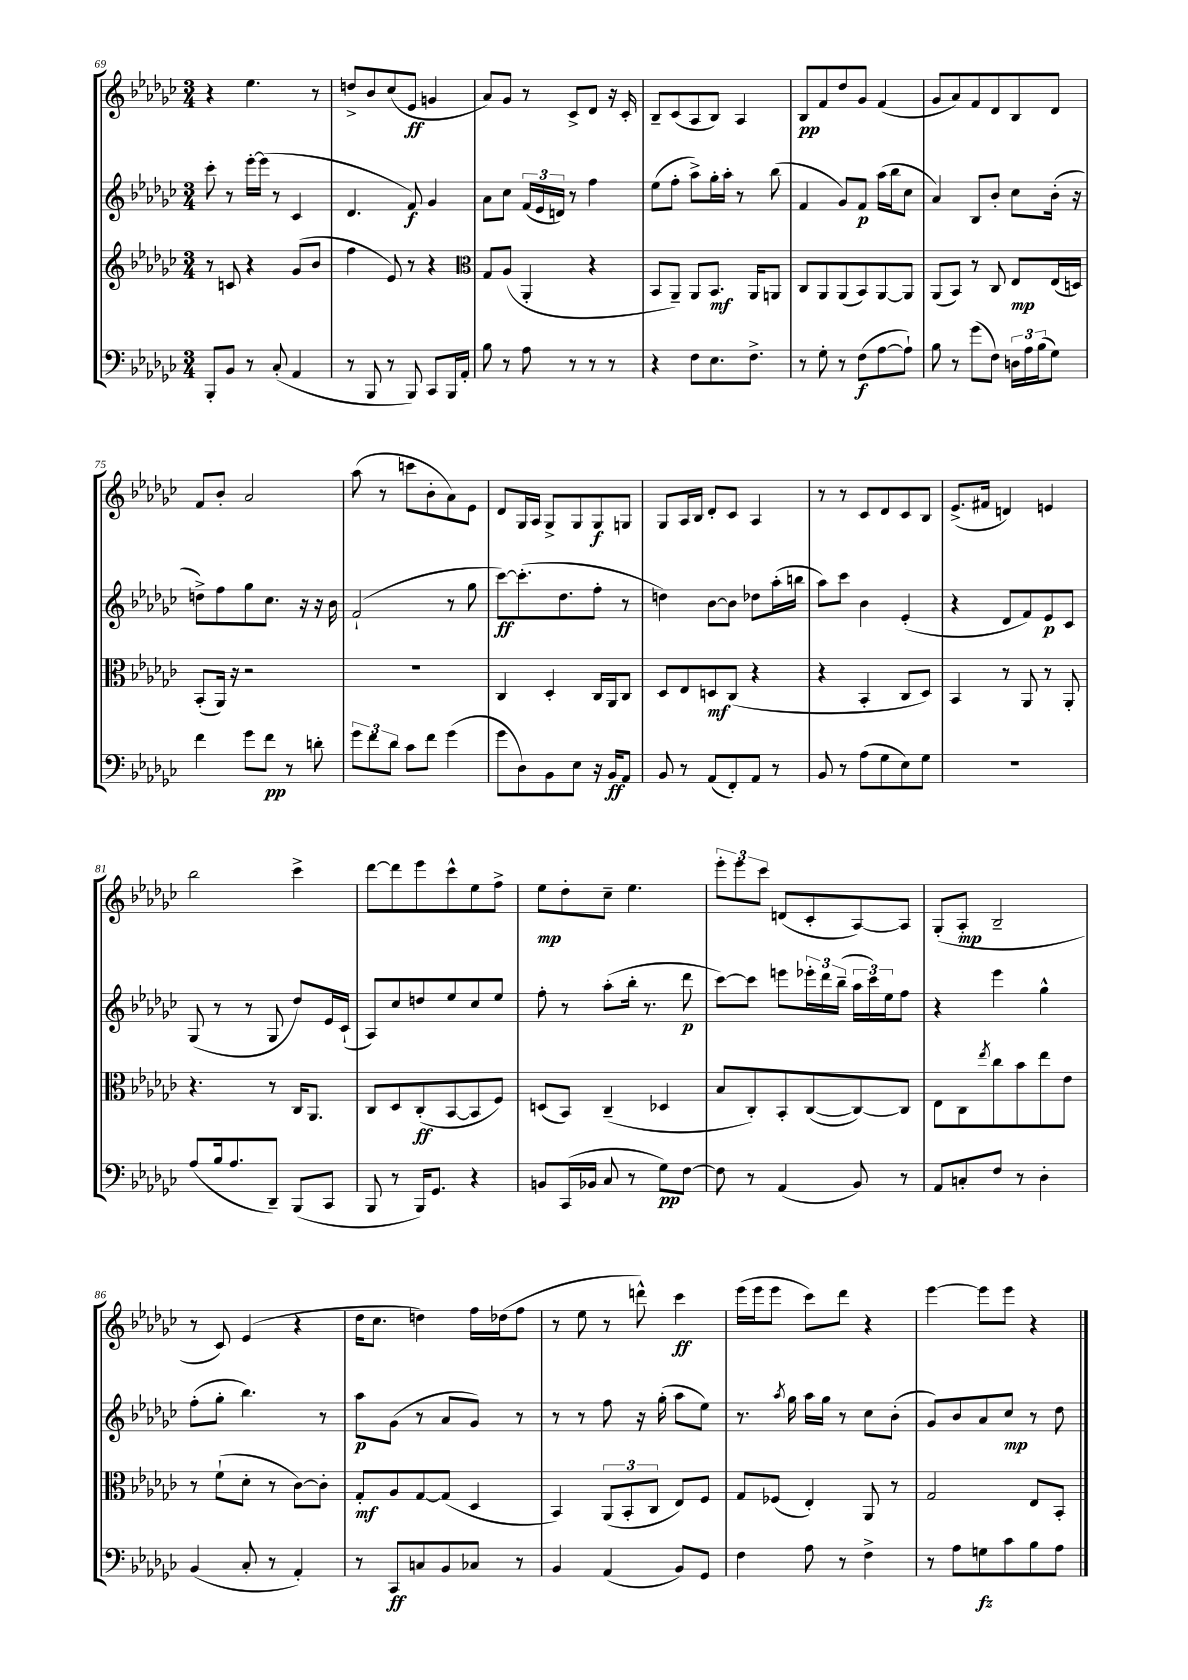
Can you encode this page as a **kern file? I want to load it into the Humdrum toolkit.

**kern	**kern	**kern	**kern
*staff4	*staff3	*staff2	*staff1
*clefF4	*clefG2	*clefG2	*clefG2
*k[b-e-a-d-g-c-]	*k[b-e-a-d-g-c-]	*k[b-e-a-d-g-c-]	*k[b-e-a-d-g-c-]
*M3/4	*M3/4	*M3/4	*M3/4
8BBB-'/L	8r	8ccc-'\	4r
8BB-/J	8c/	8r	.
8r	4r	[16eee-'\LL	4.ee-\
.	.	(16eee-\]JJ	.
(8C-'/	.	8r	.
4AA-/	(8g-/L	4c-/	.
.	8b-/J	.	8r
=	=	=	=
8r	4ff\	4.d-/	8dd^/L
8BBB-/	.	.	8b-/
8r	8e-/)	.	(8cc-/
8BBB-/)	8r	8f/)	8e-/J
8CC-/L	4r	4g-/	4g/
16BBB-/L	.	.	.
16AA-'/JJ	.	.	.
=	=	=	=
*	*clefC3	*	*
8B-\	8G-/L	8a-\L	8a-/L)
8r	(8A-/J	8cc-\J	8g-/J
8A-\	4AA-'/	(24f/LL	8r
.	.	24e-/	.
.	.	24d/JJ)	.
8r	.	8r	8c-^/L
8r	4r	4ff\	8d-/J
8r	.	.	16r
.	.	.	16c-'/
=	=	=	=
4r	8BB-/L	(8ee-\L	8B-~/L
.	8AA-~/J)	8ff'\J	(8c-/
8F\L	8AA-/L	8aa-^\L)	8A-/
8.E-\	8.BB-/J	16gg-'\L	8B-/J)
.	.	16aa-'\JJ	.
.	.	8r	4A-/
8.F^\J	16AA-/LK	.	.
.	8AA/J	(8bb-\	.
=	=	=	=
8r	8C-/L	4f/	8B-/L
8G-'\	8AA-/	.	8f/
8r	(8AA-/	8g-/L)	8dd-/
(8F\L	8BB-/)	8f/J	8g-/J
[8A-\	[8AA-/	(16aa-\LL	(4f/
.	.	16bb-\J	.
8A-`\]J)	8AA-/]J	8cc-\J	.
=	=	=	=
8B-\	(8AA-/L	4a-/)	8g-/L
8r	8BB-/J)	.	8a-/)
(8g-\L	8r	8B-/L	8f/
8F\J)	8C-/	8b-'/J	8d-/
24D\LL	8E-/L	8cc-\L	8B-/
24A-\	.	.	.
(24B-\J	.	.	.
8G-\J)	(16E-/L	(16b-'\Jk	8d-/J
.	16D/JJ)	16r	.
=	=	=	=
4f\	(8BB-'/L	8dd^\L)	8f/L
.	16AA-/Jk)	8ff\	8b-'/J
.	16r	.	.
8g-\L	2r	8gg-\	2a-/
8f\J	.	8.cc-\J	.
8r	.	.	.
.	.	16r	.
8d'\	.	16r	.
.	.	16b-\	.
=	=	=	=
12g-\L	2.r	(2f`/	(8aa-\
12f\	.	.	.
.	.	.	8r
12d-\J	.	.	.
8c-\L	.	.	8ccc\L
8f\J	.	.	8b-'\
(4g-\	.	8r	8a-\)
.	.	8gg-\	8e-\J
=	=	=	=
8g-\L	4C-/	[8ccc-\L)	8d-/L
8D-\)	.	(8.ccc-'\]	16G-/L
.	.	.	16A-/JJ
8BB-\	4D-'/	.	8G-^/L
.	.	8.dd-\	.
8E-\J	.	.	8G-/
16r	16C-/LL	8ff'\J	8G-/
16BB-/LK	16AA-/J	.	.
8AA-/J	8C-/J	8r	8G/J
=	=	=	=
8BB-/	8D-/L	4dd\)	8G-/L
8r	8E-/	.	16A-/L
.	.	.	16B-/JJ
(8AA-/L	8D/	[8b-\L	8d-'/L
8FF'/)	(8C-/J	8b-\]J	8c-/J
8AA-/J	4r	8dd-\L	4A-/
8r	.	(16aa-'\L	.
.	.	16bb\JJ	.
=	=	=	=
8BB-/	4r	8aa-\L)	8r
8r	.	8ccc-\J	8r
(8A-\L	4BB-'/	4b-\	8c-/L
8G-\	.	.	8d-/
8E-\)	8C-/L	(4e-'/	8c-/
8G-\J	8D-/J)	.	8B-/J
=	=	=	=
2.r	4BB-/	4r	(8.e-^/L
.	.	.	16f#/Jk
.	8r	8d-/L	4d/)
.	8AA-/	8f/)	.
.	8r	8e-/	4e/
.	8AA-'/	8c-/J	.
=	=	=	=
(8A-/L	4.r	(8G-/	2bb-\
16B-/k	.	8r	.
8.A-/	.	.	.
.	.	8r	.
8DD-~/J)	8r	8G-/	.
(8BBB-/L	16C-/LK	8dd-/L)	4ccc-^\
.	8.AA-/J	.	.
8CC-/J	.	16e-/L	.
.	.	(16c-`/JJ	.
=	=	=	=
8BBB-/	8C-/L	8A-/L)	[8ddd-\L
8r	8D-/	8cc-/	8ddd-\]
16BBB-/LK)	(8C-'/	8dd/	8eee-\
8.GG-/J	.	.	.
.	[8BB-/	8ee-/	8ccc-^^\
4r	8BB-/]	8cc-/	8ee-\
.	8F/J)	8ee-/J	8ff^\J
=	=	=	=
8BB/L	(8D/L	8ff'\	8ee-\L
(16CC-/L	8BB-/J)	8r	8dd-'\
16BB-/JJ	.	.	.
8C-/	(4C-~/	(8aa-'\L	8cc-~\J
8r	.	16bb-'\Jk	4.ee-\
.	.	8.r	.
8G-\L)	4D-/	.	.
[8F\J	.	8ddd-\	.
=	=	=	=
8F\]	8B-/L	[8ccc-\L)	12eee-'\L
.	.	.	12eee-\
8r	8C-'/)	8ccc-\]J	.
.	.	.	12ccc-\J
(4AA-/	8BB-'/	8eee\L	(8d/L
.	([8C-/	24eee-'\L	8c-'/
.	.	24ddd-\	.
.	.	(24bb-~\JJ	.
8BB-/)	8C-/_)	24aa-\LL	[8A-/)
.	.	24ccc-\)	.
.	.	24ee-\J	.
8r	8C-/]J	8ff\J	8A-/]J
=	=	=	=
8AA-/L	8E-\L	4r	(8G-'/L
8C'/	8C-\	.	8A-'/J
.	8qee-/	.	.
8F/J	8cc-\	4eee-\	2B-~/
8r	8b-\	.	.
4D-'\	8ee-\	4gg-^^\	.
.	8e-\J	.	.
=	=	=	=
(4BB-/	8r	(8ff'\L	8r
.	(8f`\L	8gg-'\J	8c-/)
8C-'/	8d-'\J	4.bb-\)	(4e-/
8r	8r	.	.
4AA-'/)	[8c-\L)	.	4r
.	8c-'\]J	8r	.
=	=	=	=
8r	8G-'/L	8aa-\L	16dd-\LK
.	.	.	8.cc-\J
8CC-/L	8A-/	(8g-\J	.
8C/	[8G-/	8r	4dd\)
8BB-/	(8G-/]J	8a-/L	.
8C-/J	4D-/	8g-/J)	16ff\LL
.	.	.	(16dd-\J
8r	.	8r	8ff\J
=	=	=	=
4BB-/	4BB-/)	8r	8r
.	.	8r	8ee-\
(4AA-/	(12AA-/L	8ff\	8r
.	12BB-'/	.	.
.	.	16r	8ddd^^\)
.	12C-/J	.	.
.	.	(16gg-'\	.
8BB-/L)	8E-/L)	8aa-\L	4ccc-\
8GG-/J	8F/J	8ee-\J)	.
=	=	=	=
4F\	8G-/L	8.r	(16eee-\LL
.	.	.	16eee-\J
.	(8F-/J	.	8eee-\J
.	.	8qaa-/	.
.	.	16gg-\	.
8A-\	4E-'/)	16aa-\LL	8ccc-\L)
.	.	16gg-\JJ	.
8r	.	8r	8ddd-\J
4F^\	8AA-/	8cc-\L	4r
.	8r	(8b-'\J	.
=	=	=	=
8r	2G-/	8g-/L)	[4eee-\
8A-\L	.	8b-/	.
8G\	.	8a-/	8eee-\]L
8c-\	.	8cc-/J	8eee-\J
8B-\	8E-/L	8r	4r
8A-\J	8BB-'/J	8dd-\	.
==	==	==	==
*-	*-	*-	*-
